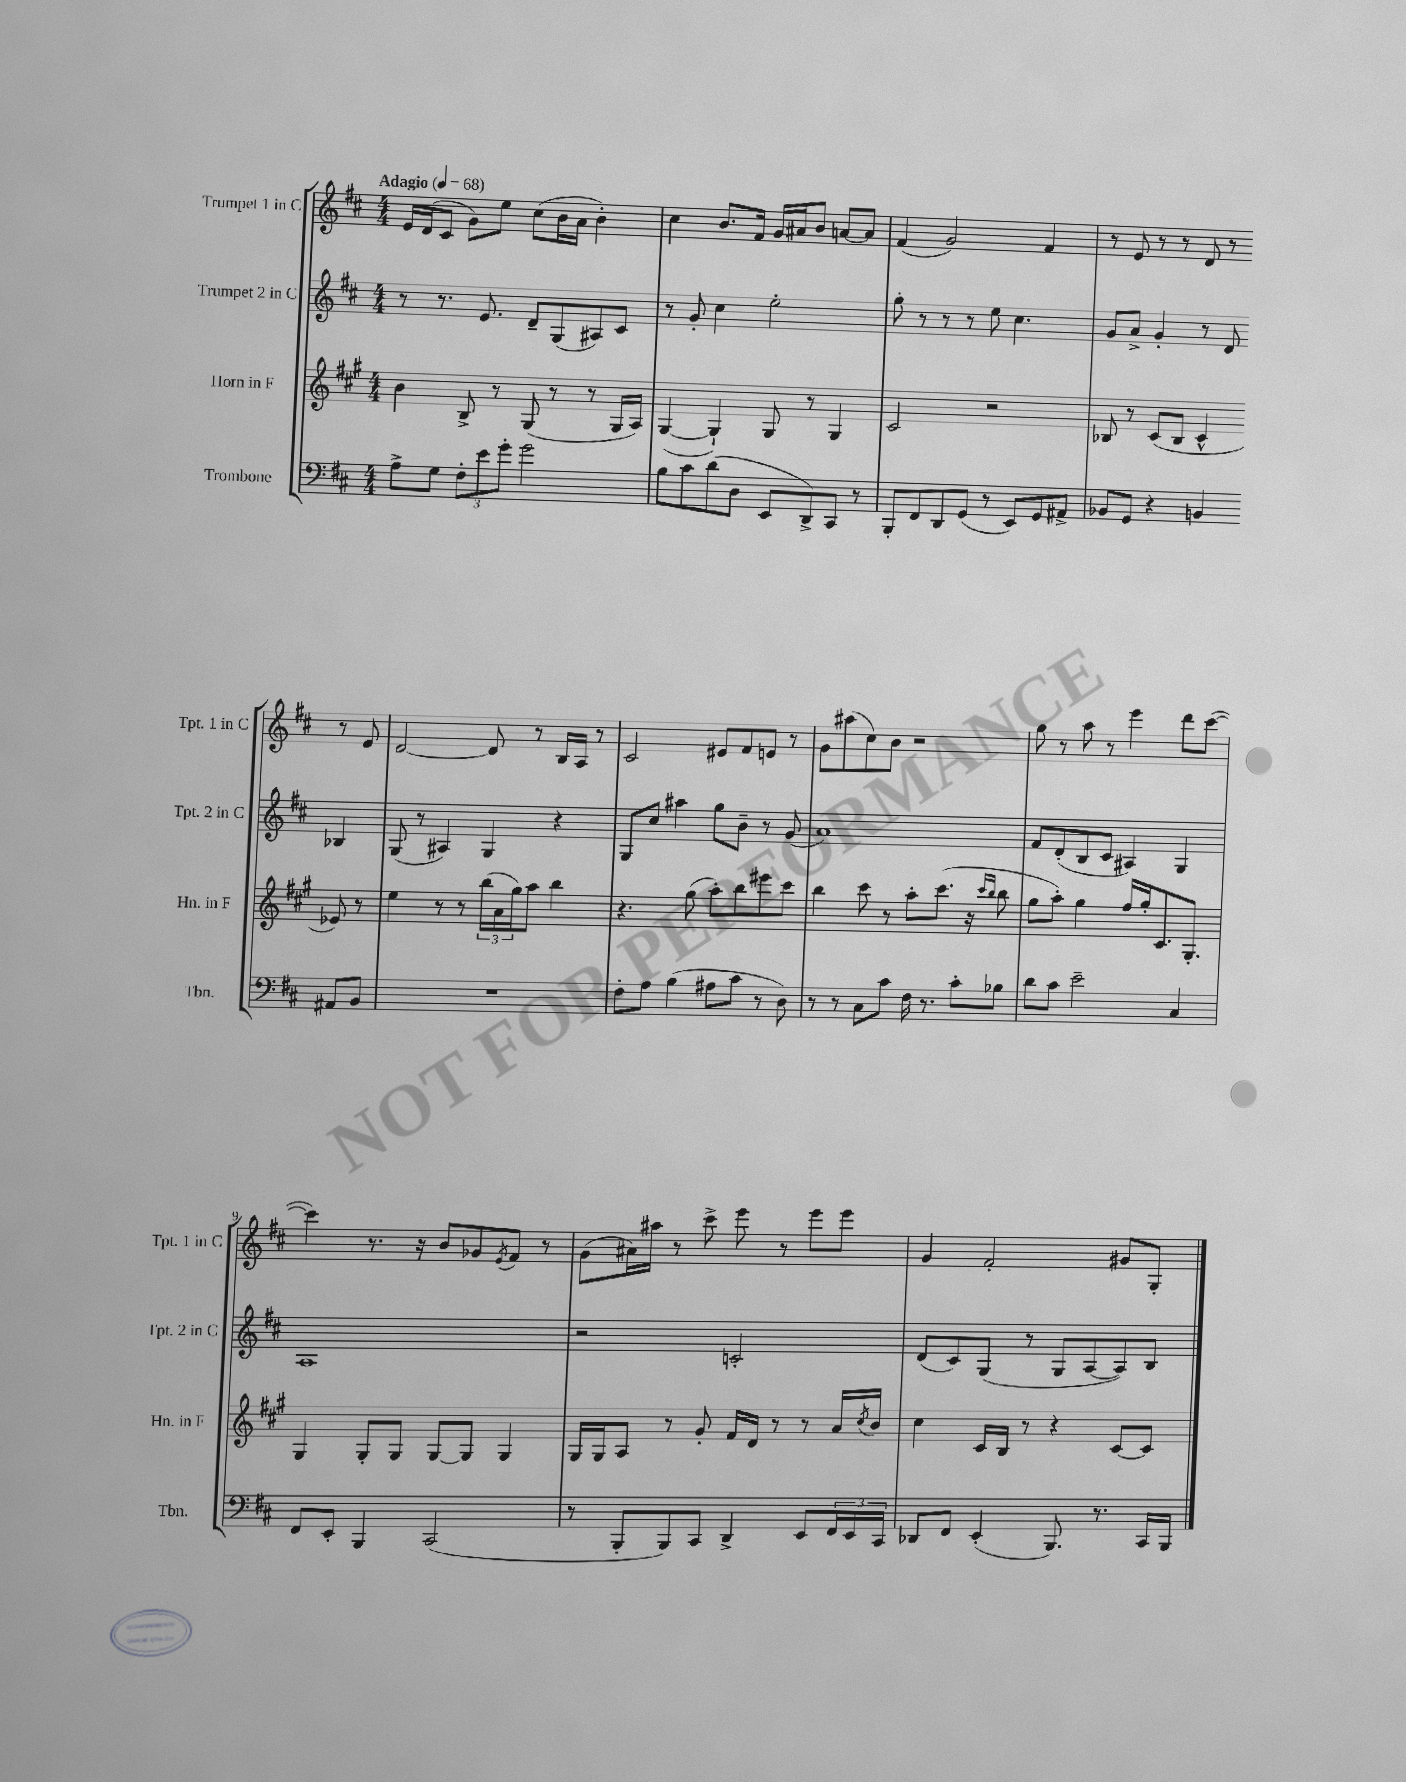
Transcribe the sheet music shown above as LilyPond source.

<<
\new StaffGroup <<
\new Staff = "s0" \with { instrumentName = "Trumpet 1 in C" shortInstrumentName = "Tpt. 1 in C" } {
    \clef treble \key d \major \numericTimeSignature \time 4/4 \tempo "Adagio" 4 = 68
    e'16 d'16( cis'8 g'8) e''8 cis''8( b'16 a'16 b'4-.) |
    cis''4 b'8. fis'16 g'16 ais'16 b'8 a'8~ a'8 |
    fis'4( g'2) fis'4 |
    r8 e'8 r8 r8 d'8 r8 r8 e'8 |
    d'2~ d'8 r8 b16 a16 r8 |
    cis'2 eis'8 fis'8 e'8 r8 |
    g'8 ais''8( cis''8) b'8 r2 |
    g''8 r8 a''8 r8 e'''4 d'''8 cis'''8~( |
    cis'''4) r8. r16 b'8 ges'8 \acciaccatura { e'8 } fis'8 r8 |
    g'8( ais'16) ais''16 r8 cis'''8-> e'''8 r8 e'''8 e'''8 |
    g'4 fis'2-. gis'8 g8-. \bar "|." |
}
\new Staff = "s1" \with { instrumentName = "Trumpet 2 in C" shortInstrumentName = "Tpt. 2 in C" } {
    \clef treble \key d \major \numericTimeSignature \time 4/4
    r8 r8. e'8. d'8-- g8( ais8) cis'8 |
    r8 g'8-. cis''4 e''2-. |
    g''8-. r8 r8 r8 e''8 cis''4. |
    g'8 a'8-> g'4-. r8 d'8 bes4 |
    g8( r8 ais4) g4 r4 |
    g8 cis''8 ais''4 g''8 b'8-- r8 g'8( |
    a'1) |
    fis'8 d'8-.( b8 cis'8 ais4) g4 |
    a1 |
    r2 c'2-. |
    d'8( cis'8) g8( r8 g8 a8~ a8) b8 \bar "|." |
}
\new Staff = "s2" \with { instrumentName = "Horn in F" shortInstrumentName = "Hn. in F" } {
    \clef treble \key a \major \numericTimeSignature \time 4/4
    b'4 b8-> r8 gis8( r8 r8 gis16 a16) |
    gis4~( gis4-!) gis8 r8 gis4 |
    cis'2 r2 |
    bes8 r8 cis'8( bes8 cis'4-^ ees'8) r8 |
    e''4 r8 r8 \tuplet 3/2 { b''16( a'16 gis''16) } a''8 b''4 |
    r4. gis''8( a''8-.) b''8 eis'''8 cis'''8 |
    b''4 cis'''8 r8 a''8-. cis'''8.( r16 \grace { cis'''16 b''16 } b''8 |
    gis''8 a''8-.) gis''4 fis''16 gis''16-. cis'8. gis8.-. |
    gis4 gis8-. gis8 gis8~ gis8 gis4 |
    gis16 gis16 a8 r8 gis'8-. fis'16 d'16 r8 r8 a'16 \acciaccatura { cis''8 } b'16 |
    cis''4 cis'16 b16 r8 r4 cis'8~ cis'8 \bar "|." |
}
\new Staff = "s3" \with { instrumentName = "Trombone" shortInstrumentName = "Tbn." } {
    \clef bass \key d \major \numericTimeSignature \time 4/4
    a8-> g8 \tuplet 3/2 { fis8-. e'8 g'8-. } g'2 |
    b8 cis'8 d'8( d8 e,8 d,8->) cis,8 r8 |
    b,,8-. fis,8 d,8 g,8( r8 e,8) g,8 ais,8-> |
    bes,8 g,8 r4 b,4 ais,8 b,8 |
    R1 |
    fis8-. a8 b4( ais8 cis'8 r8 d8) |
    r8 r8 cis8 cis'8 fis16 r8. cis'8-. bes8 |
    d'8 cis'8 e'2-- cis4 |
    fis,8 e,8-. b,,4 cis,2( |
    r8 b,,8-. b,,8) cis,8 d,4-> e,8 \tuplet 3/2 { fis,16 e,16 cis,16 } |
    des,8 fis,8 e,4-.( b,,8.) r8. cis,16 b,,16 \bar "|." |
}
>>
>>
